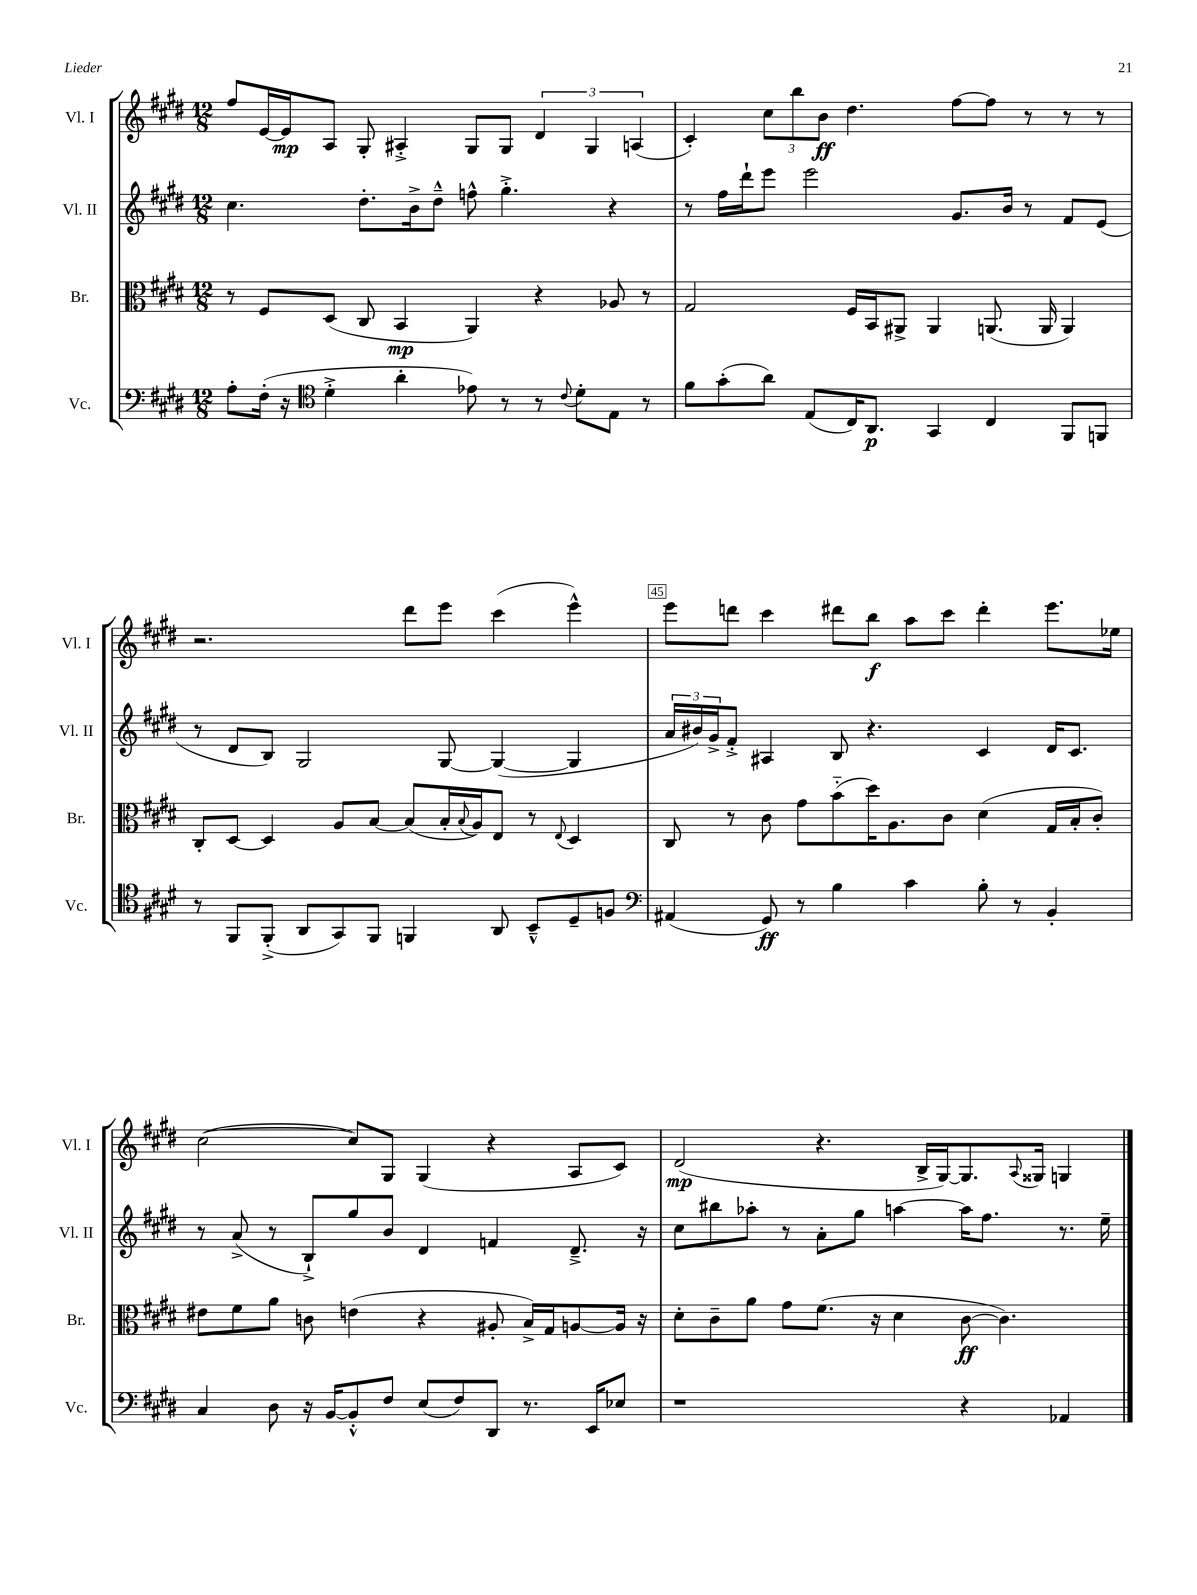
<<
\new StaffGroup <<
\new Staff = "s0" \with { instrumentName = "Vl. I" shortInstrumentName = "Vl. I" } {
    \clef treble \key e \major \numericTimeSignature \time 12/8
    fis''8 e'16~ e'16\mp a8 gis8-. ais4-.-> gis8 gis8 \tuplet 3/2 { dis'4 gis4 a4( } |
    cis'4-.) \tuplet 3/2 { cis''8 b''8 b'8\ff } dis''4. fis''8~ fis''8 r8 r8 r8 |
    r2. dis'''8 e'''8 cis'''4( e'''4-^) |
    e'''8 d'''8 cis'''4 dis'''8 b''8\f a''8 cis'''8 dis'''4-. e'''8. ees''16 |
    cis''2~( cis''8) gis8 gis4( r4 a8 cis'8) |
    dis'2\mp( r4. b16-> gis16~) gis8. \appoggiatura { a8 } gisis16 g4 \bar "|." |
}
\new Staff = "s1" \with { instrumentName = "Vl. II" shortInstrumentName = "Vl. II" } {
    \clef treble \key e \major \numericTimeSignature \time 12/8
    cis''4. dis''8.-. b'16-> dis''8---^ f''8-^ gis''4.-.-> r4 |
    r8 fis''16 dis'''16-! e'''8 e'''2 gis'8. b'16 r8 fis'8 e'8( |
    r8 dis'8 b8) gis2 gis8~ gis4~( gis4 |
    \tuplet 3/2 { a'16 bis'16) gis'16-> } fis'8-.-> ais4 b8 r4. cis'4 dis'16 cis'8. |
    r8 a'8->( r8 b8-!->) gis''8 b'8 dis'4 f'4 dis'8.---> r16 |
    cis''8 bis''8 aes''8-. r8 a'8-. gis''8 a''4~ a''16 fis''8. r8. e''16-- \bar "|." |
}
\new Staff = "s2" \with { instrumentName = "Br." shortInstrumentName = "Br." } {
    \clef alto \key e \major \numericTimeSignature \time 12/8
    r8 fis8 dis8( cis8 b,4\mp a,4) r4 aes8 r8 |
    gis2 fis16 b,16 ais,8-> ais,4 a,8.( a,16 a,4) |
    cis8-. dis8~ dis4 a8 b8~ b8( b16-. \appoggiatura { b8 } a16) e8 r8 \appoggiatura { e8 } dis4 |
    cis8 r8 cis'8 gis'8 b'8-_( dis''16) a8. cis'8 dis'4( gis16 b16-. cis'8-.) |
    eis'8 fis'8 a'8 c'8 e'4( r4 ais8-. b16->) gis16 a8~ a16 r16 |
    dis'8-. cis'8-- a'8 gis'8 fis'8.( r16 dis'4 cis'8~\ff cis'4.) \bar "|." |
}
\new Staff = "s3" \with { instrumentName = "Vc." shortInstrumentName = "Vc." } {
    \clef bass \key e \major \numericTimeSignature \time 12/8
    a8-. fis16-.( r16 \clef tenor dis'4-.-> a'4-. ees'8) r8 r8 \appoggiatura { cis'8 } dis'8-. e8 r8 |
    fis'8 gis'8-.( a'8) e8( cis16) a,8.\p gis,4 cis4 fis,8 f,8 |
    r8 fis,8 fis,8-.->( a,8 gis,8) fis,8 f,4 a,8 b,8---^ dis8-- f8 |
    \clef bass ais,4( gis,8\ff) r8 b4 cis'4 b8-. r8 b,4-. |
    cis4 dis8 r16 b,16~ b,8-.-^ fis8 e8( fis8) dis,8 r8. e,16 ees8 |
    r1 r4 aes,4 \bar "|." |
}
>>
>>
\layout { \context { \Score currentBarNumber = #42 \override BarNumber.break-visibility = ##(#f #t #t) barNumberVisibility = #(every-nth-bar-number-visible 5) \override BarNumber.stencil = #(make-stencil-boxer 0.1 0.3 ly:text-interface::print) } }
